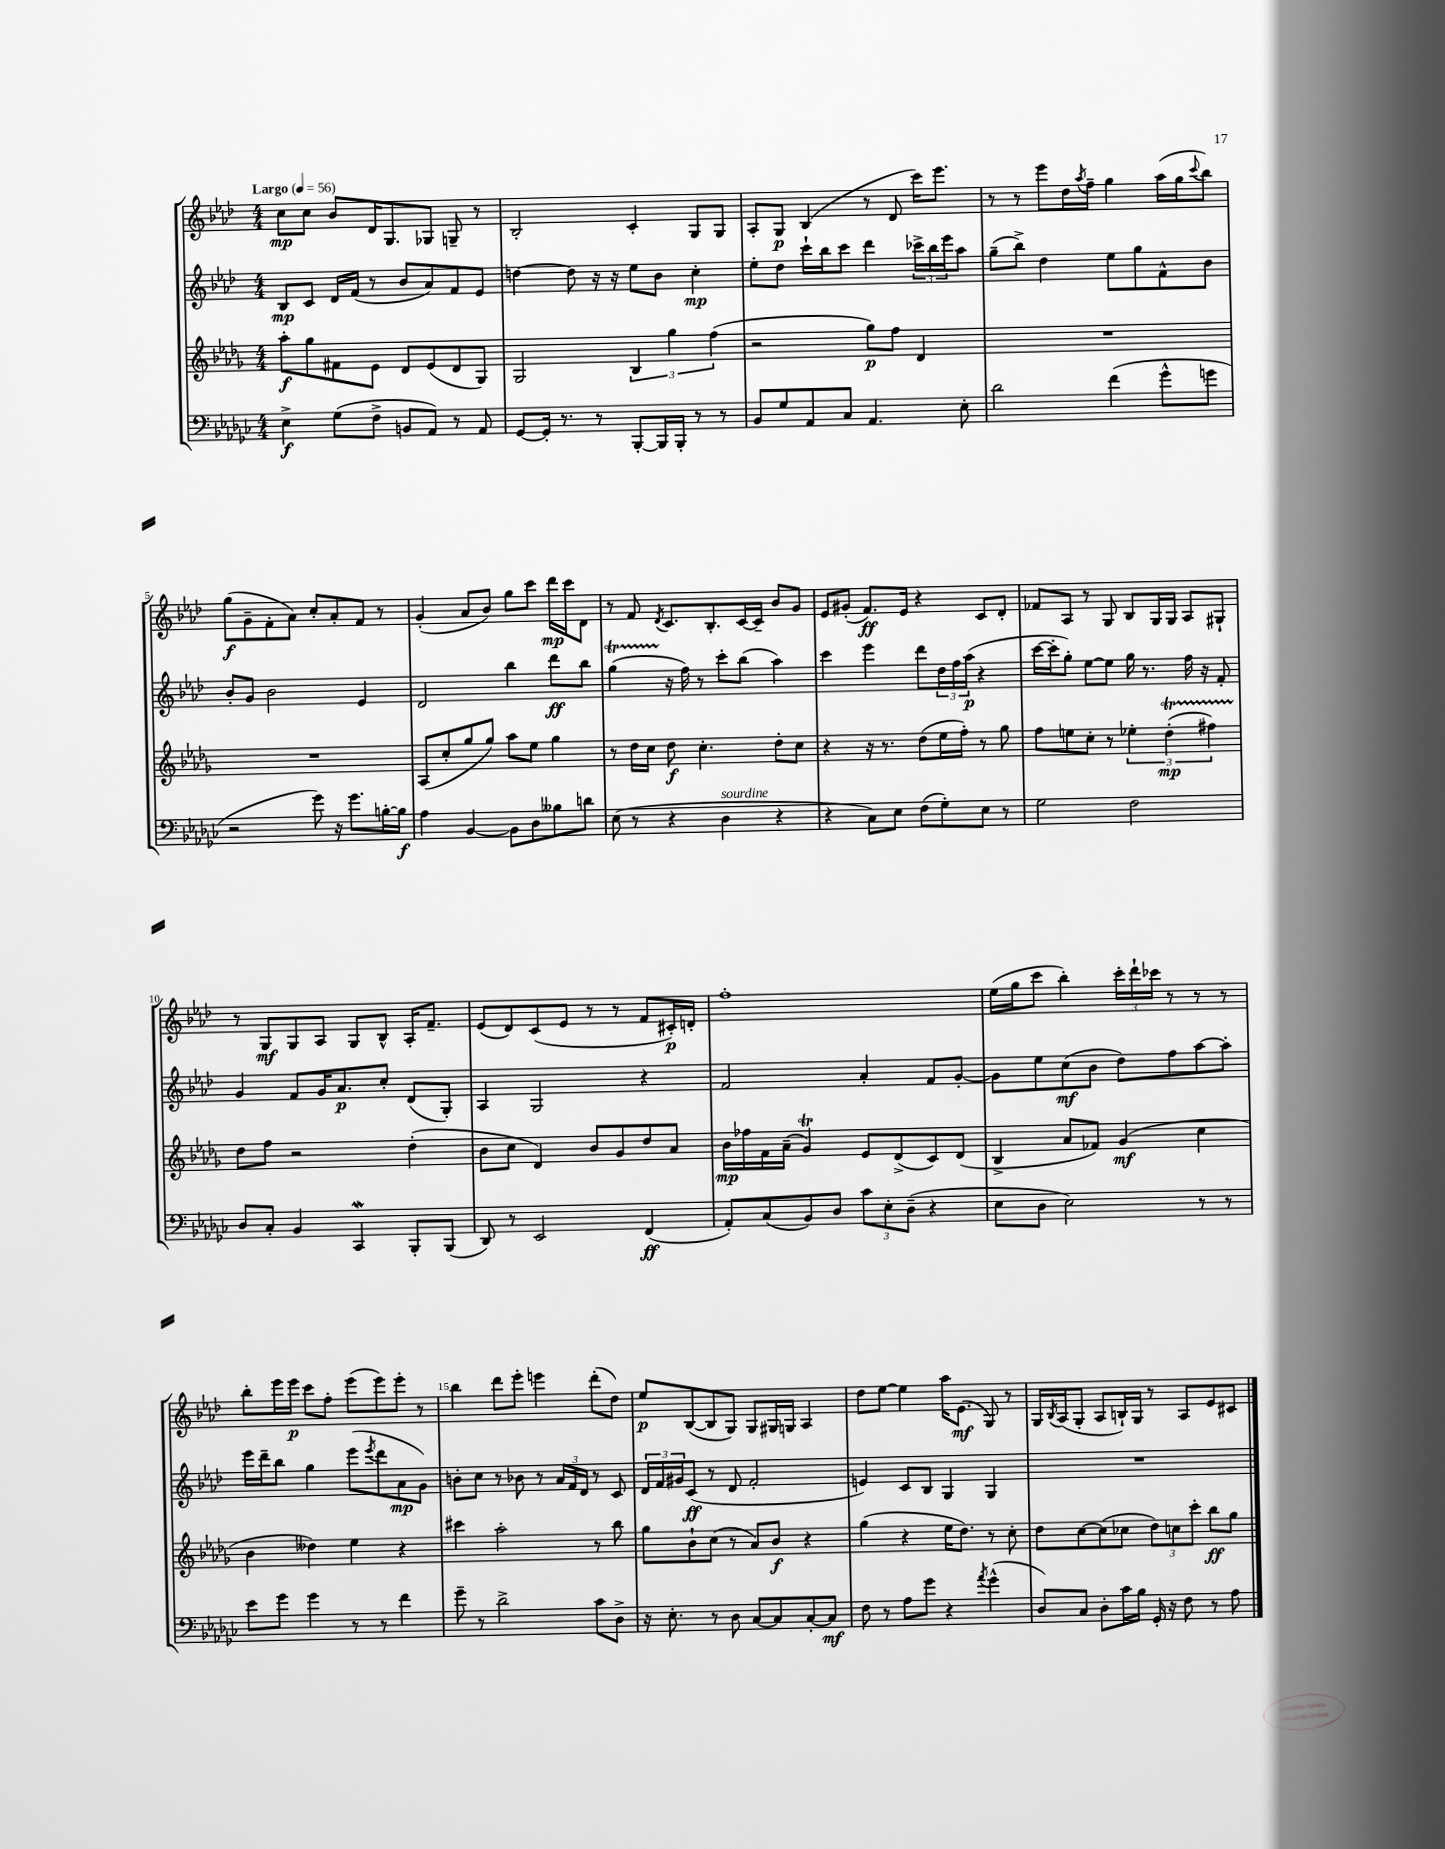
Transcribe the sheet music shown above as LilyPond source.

<<
\new StaffGroup <<
\new Staff = "s0" {
    \clef treble \key aes \major \numericTimeSignature \time 4/4 \tempo "Largo" 4 = 56
    c''8\mp c''8 bes'8 des'16 g8. ges8 g8-- r8 |
    bes2-. c'4-. g8 g8 |
    aes8-. g8\p bes4( r8 des'8 c'''16) ees'''8. |
    r8 r8 ees'''8 des''16 \acciaccatura { aes''8 } f''16-- g''4 aes''16( g''16 \appoggiatura { c'''8 } bes''8) |
    g''8\f( g'8-- f'8-. aes'8) c''8-. aes'8-. f'8 r8 |
    g'4-.( aes'8 bes'8) g''8 c'''8 des'''16\mp c'''16 des'8 |
    r8 f'8 \acciaccatura { des'8 } c'8. bes8.-. c'16~ c'16-- bes'8 g'8 |
    ees'8 gis'8-.( f'8.\ff) ees'16 r4 c'8 des'8-. |
    fes'8 aes8 r8 g8 bes8 g16 g16 aes8 gis8-! |
    r8 g8\mf g8 aes8 g8 bes8-^ aes16-. f'8.-- |
    ees'8( des'8) c'8( ees'8 r8 r8 f'8 cis'16-.\p) d'16-. |
    f''1-. |
    ees''16( g''16 c'''8 bes''4-.) \tuplet 3/2 { c'''16-. des'''16-! ces'''16 } r8 r8 r8 |
    bes''8-. ees'''16 ees'''16\p c'''8 f''8-. ees'''8( ees'''8) ees'''8-. r8 |
    bes''4 des'''8 ees'''8-. e'''4 des'''8-.( des''8) |
    ees''8\p bes8~( bes8 g8) g8 gis16 g16 aes4 |
    des''8 ees''8~ ees''4 aes''16 ees'8.\mf( g8) r8 |
    g16 \acciaccatura { bes8 } aes16( g8-. aes8 b16-!) g16 r8 aes8 ees'8 cis'8 \bar "|." |
}
\new Staff = "s1" {
    \clef treble \key aes \major \numericTimeSignature \time 4/4
    bes8\mp c'8 des'16 f'16( r8 bes'8 aes'8) f'8 ees'8 |
    d''4~ d''8 r16 r16 ees''8 bes'8 c''4-.\mp |
    ees''8-. des''8 c'''16-! bes''16 c'''8 des'''4 \tuplet 3/2 { ces'''16-> bes''16 ees'''16 } aes''8 |
    g''8--( bes''8->) des''4 ees''8 g''8 f'8-^ bes'8 |
    bes'8-. g'8 bes'2 ees'4 |
    des'2 bes''4 des'''8\ff bes''8 |
    g''4\startTrillSpan( r16\stopTrillSpan f''16) r8 c'''8-. bes''8( aes''4) |
    c'''4 ees'''4 des'''8 \tuplet 3/2 { des''16 f''16 aes''16\p( } r4 |
    c'''16~ c'''16-. g''8-.) ees''8~ ees''8 g''16 r8. f''16 r16 f'8-. |
    g'4 f'8 g'16 aes'8.\p c''8-. des'8( g8-.) |
    aes4 g2 r4 |
    f'2 aes'4-. f'8 g'8~-. |
    g'8 ees''8 c''8\mf( bes'8 des''8) f''8 aes''8~ aes''8-. |
    ees'''16 des'''16-- bes''8 g''4 ees'''8( \acciaccatura { ees'''8 } des'''8 aes'8\mp g'8) |
    b'8-. c''8 r8 bes'8 r8 \tuplet 3/2 { aes'16 f'16 des'16 } r8 c'8 |
    \tuplet 3/2 { des'16 f'16 gis'16 } c'8\ff( r8 des'8 f'2-. |
    e'4) c'8 bes8 g4 g4 |
    R1 \bar "|." |
}
\new Staff = "s2" {
    \clef treble \key des \major \numericTimeSignature \time 4/4
    aes''8-.\f ges''8 fis'8 ees'8 des'8 ees'8( des'8 ges8) |
    ges2 \tuplet 3/2 { bes4 ges''4 f''4( } |
    r2 ges''8\p) f''8 des'4 |
    R1 |
    R1 |
    aes8( c''8-. ges''8 ges''8) aes''8 ees''8 ges''4 |
    r8 des''16 c''16 des''8\f c''4.-. des''8-. c''8 |
    r4 r16 r8. des''8( ees''16 f''16-.) r8 ges''8 |
    f''8 e''8 c''8-. r8 \tuplet 3/2 { ees''4-. des''4-.\startTrillSpan\mp( fis''4) } |
    des''8\stopTrillSpan f''8 r2 des''4-.( |
    bes'8 c''8 des'4) bes'8 ges'8 des''8 aes'8 |
    bes'16\mp fes''16 f'16 aes'16--( ges'4\trill) ees'8 des'8->( c'8) des'8( |
    bes4-> aes'8 fes'8) ges'4\mf( c''4 |
    bes'4 deses''4) ees''4 r4 |
    cis'''4 aes''2-. r8 bes''8 |
    ges''8 bes'8-! c''8( r8 aes'8) bes'8\f r4 |
    ges''4( r4 ees''16 des''8.) r8 c''8-. |
    des''8 c''8~ c''8( ces''8 \tuplet 3/2 { des''8) c''8 c'''8-. } bes''8\ff ges''8 \bar "|." |
}
\new Staff = "s3" {
    \clef bass \key ges \major \numericTimeSignature \time 4/4
    ees4->\f ges8( f8-> b,8 aes,8) r8 aes,8 |
    ges,8~ ges,16-. r8. r8 bes,,8~-. bes,,16 bes,,16-. r8 r8 |
    bes,8 ges8 aes,8 ces8 aes,4. ees8-. |
    des'2 f'4( ges'8-^ g'8 |
    r2 ges'8) r16 ges'8. b16~-. b16\f |
    aes4 bes,4~ bes,8 des8 beses8 d'8 |
    ees8( r8 r4 des4^\markup { \italic "sourdine" } r4 |
    r4 ces8) ees8 f8( ges8-.) ees8 r8 |
    ges2 f2 |
    des8 ces8-. bes,4 ces,4\mordent bes,,8-. bes,,8( |
    des,8) r8 ees,2 f,4\ff( |
    aes,8-.) ces8( bes,8) des8 \tuplet 3/2 { ces'8 ees8-. des8--( } r4 |
    ees8 des8 ees2) r8 r8 |
    ees'8 ges'8 ges'4 r8 r8 f'4 |
    ges'8-- r8 des'2-> ces'8 des8-> |
    r16 ees8.-. r8 des8 ces8~ ces8 ces8~-. ces8\mf |
    f8 r8 aes8 ges'8 r4 \acciaccatura { aes'8 } ges'4-^( |
    des8) ces8 des8-. ces'16 bes16 ges,16-. r16 f8 r8 aes8 \bar "|." |
}
>>
>>
\layout { \context { \Score \override BarNumber.break-visibility = ##(#f #t #t) barNumberVisibility = #(every-nth-bar-number-visible 5) } }
